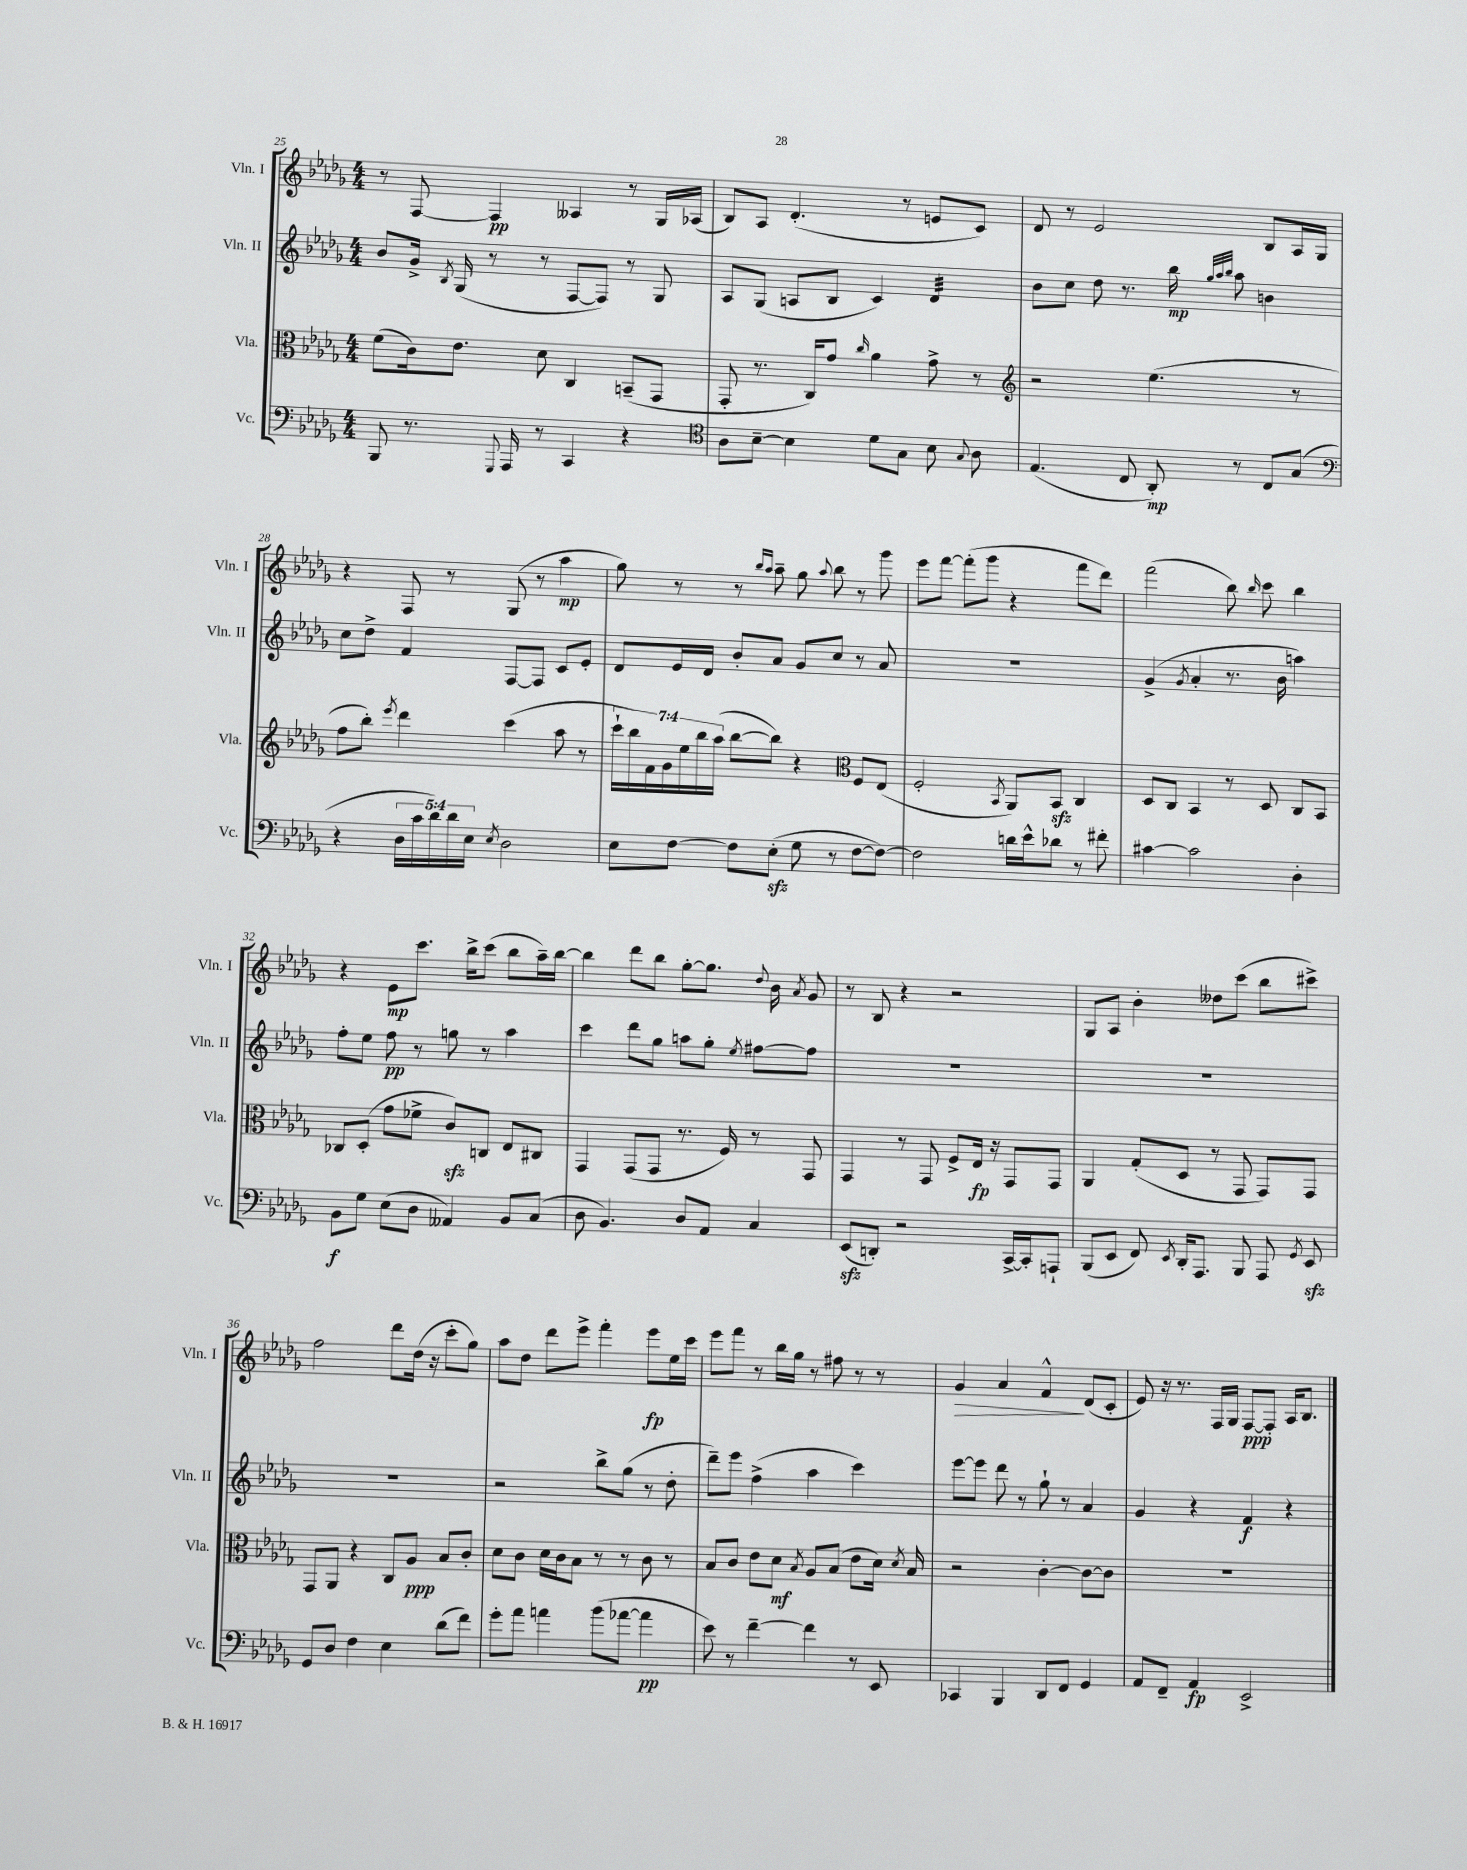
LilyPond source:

<<
\new StaffGroup <<
\new Staff = "s0" \with { instrumentName = "Vln. I" shortInstrumentName = "Vln. I" } {
    \clef treble \key des \major \numericTimeSignature \time 4/4
    \autoBeamOff r8 f8~ f4\pp aeses4 r8 ges16[ aes16]( |
    bes8[) aes8] des'4.-.( r8 e'8[ c'8]) |
    des'8 r8 ees'2 bes8[ aes16 ges16] |
    r4 f8 r8 ges8( r8 aes''4\mp |
    ges''8) r8 r8 \grace { bes''16[ aes''16] } aes''8-- ges''8 \appoggiatura { aes''8 } bes''8 r8 ges'''8 |
    ees'''8[ f'''8]~ f'''8[-.( ges'''8] r4 f'''8[ des'''8]) |
    f'''2( bes''8) \grace { bes''16 } c'''8 bes''4 |
    r4 ees'8[\mp c'''8.] bes''16[-> c'''8]( bes''8[ aes''16--) bes''16]~ |
    bes''4 des'''8[ bes''8] ges''8[~-. ges''8.] \appoggiatura { des''8 } bes'16 \acciaccatura { aes'8 } ges'8 |
    r8 bes8 r4 r2 |
    ges8[ aes8] bes'4-. deses''8[ c'''8]( bes''8[ cis'''8]->) |
    f''2 des'''8[ des''16]( r16 c'''8[-. ges''8]) |
    aes''8[ des''8] des'''8[ ees'''8]-> f'''4-. ees'''8[\fp ees''16 c'''16] |
    ees'''8[ f'''8] r8 bes''16[ ges''16] r8 fis''8 r8 r8 |
    ges'4\> aes'4 f'4-^\! des'8[( c'8]-. |
    ees'8) r16 r8. f16[ ges16] f8[~\ppp f8]-. aes16[ bes8.] \bar "|." |
}
\new Staff = "s1" \with { instrumentName = "Vln. II" shortInstrumentName = "Vln. II" } {
    \clef treble \key des \major \numericTimeSignature \time 4/4
    \autoBeamOff bes'8[ ges'16]-> \acciaccatura { bes8 } ges16( r8 r8 f8[~ f8]) r8 ges8 |
    aes8[ ges8]( a8[ bes8] c'4) des'4:32 |
    bes'8[ c''8] des''8 r8. bes''16\mp \grace { ges''32[ aes''32 bes''32] } aes''8 b'4 |
    c''8[ des''8]-> f'4 f8[~ f8] c'8[ ees'8]-. |
    des'8[ ees'16 des'16] bes'8[-. aes'8] ges'8[ c''8] r8 aes'8 |
    R1 |
    ges'4->( \acciaccatura { ges'8 } aes'4-. r8. bes'16 a''4) |
    f''8[-. ees''8] f''8\pp r8 g''8 r8 aes''4 |
    c'''4 des'''8[ ges''8] a''8[ ges''8]-. \acciaccatura { ees''8 } fis''8[~ fis''8] |
    R1 |
    R1 |
    R1 |
    r2 bes''8[-> ges''8]( r8 des''8-. |
    des'''8[--) ees'''8] f''4->( aes''4 c'''4) |
    ees'''8[~ ees'''8] des'''8 r8 ges''8-! r8 aes'4 |
    ges'4 r4 f'4\f r4 \bar "|." |
}
\new Staff = "s2" \with { instrumentName = "Vla." shortInstrumentName = "Vla." } {
    \clef alto \key des \major \numericTimeSignature \time 4/4 \override Staff.TupletNumber.text = #tuplet-number::calc-fraction-text
    \autoBeamOff f'8[( c'16) ees'8.] des'8 c4 b,8[--( ges,8] |
    ges,8-. r8. c16[) ges'8] \grace { c''16 } aes'4 ges'8-> r8 |
    \clef treble r2 ees''4.( r8 |
    f''8[ bes''8]-.) \acciaccatura { ees'''8 } des'''4 c'''4( aes''8 r8 |
    \tuplet 7/4 { c'''16[-! bes''16) f'16 ges'16 ees''16 bes''16 aes''16]( } bes''8[~ bes''8]) r4 \clef alto f8[ ees8]( |
    f2-. \acciaccatura { bes,8 } aes,8[) bes,8]\sfz c4 |
    des8[ c8] bes,4 r8 des8 c8[ bes,8] |
    ces8[ des8]-.( ges'8[ fes'8]-> c'8[\sfz) c8] ees8[ cis8] |
    ges,4 ges,8[( ges,8] r8. f16) r8 ges,8 |
    ges,4 r8 ges,8 f8[-> ees16]\fp r16 ges,8[ ges,8] |
    aes,4 ges8[-.( des8] r8 ges,8 ges,8[) ges,8] |
    ges,8[ aes,8] r4 c8[ aes8]\ppp bes8[ c'8]-. |
    des'8[ c'8] des'16[ c'16 bes8] r8 r8 c'8 r8 |
    bes8[ c'8] ees'8[ des'8]\mf \acciaccatura { bes8 } aes8[ bes8]( ees'8[ des'16]) \acciaccatura { des'8 } bes16 |
    r2 c'4~-. c'8[~ c'8] |
    R1 \bar "|." |
}
\new Staff = "s3" \with { instrumentName = "Vc." shortInstrumentName = "Vc." } {
    \clef bass \key des \major \numericTimeSignature \time 4/4 \override Staff.TupletNumber.text = #tuplet-number::calc-fraction-text
    \autoBeamOff bes,,8 r8. \appoggiatura { ges,,8 } aes,,16 r8 c,4 r4 |
    \clef tenor aes8[ bes8]~-- bes4 des'8[ ges8] bes8 \appoggiatura { ges8 } aes8 |
    ees4.( c8 aes,8-.\mp) r8 c8[ ges8]( |
    \clef bass r4 \tuplet 5/4 { des16[ c'16 des'16) des'16 ees16] } \acciaccatura { ees8 } des2 |
    ees8[ f8]~ f8[ ees8]-.\sfz( ges8 r8 f8[~ f8]~) |
    f2 d'16[ ees'16-^ des'8] r8 fis'8-. |
    cis'4~ cis'2 des4-. |
    bes,8[\f ges8] ees8[( des8] aeses,4) bes,8[ c8]( |
    des8 bes,4.) des8[ aes,8] c4 |
    ees,8[\sfz( d,8]-.) r2 c,16[~-> c,16-. a,,8]-! |
    bes,,8[( ees,8] f,8) \acciaccatura { ees,8 } des,16[-. aes,,8.] bes,,8 aes,,8 \acciaccatura { ges,8 } ees,8\sfz |
    ges,8[ des8] f4 ees4 des'8[( f'8]) |
    ges'8[-. aes'8] a'4 bes'8[( aes'8]~ aes'4\pp |
    ees'8) r8 f'4~-- f'4 r8 ees,8 |
    ces,4 bes,,4 des,8[ f,8] ges,4 |
    aes,8[ f,8]-- aes,4\fp ees,2-> \bar "|." |
}
>>
>>
\layout { \context { \Score currentBarNumber = #25 } }
